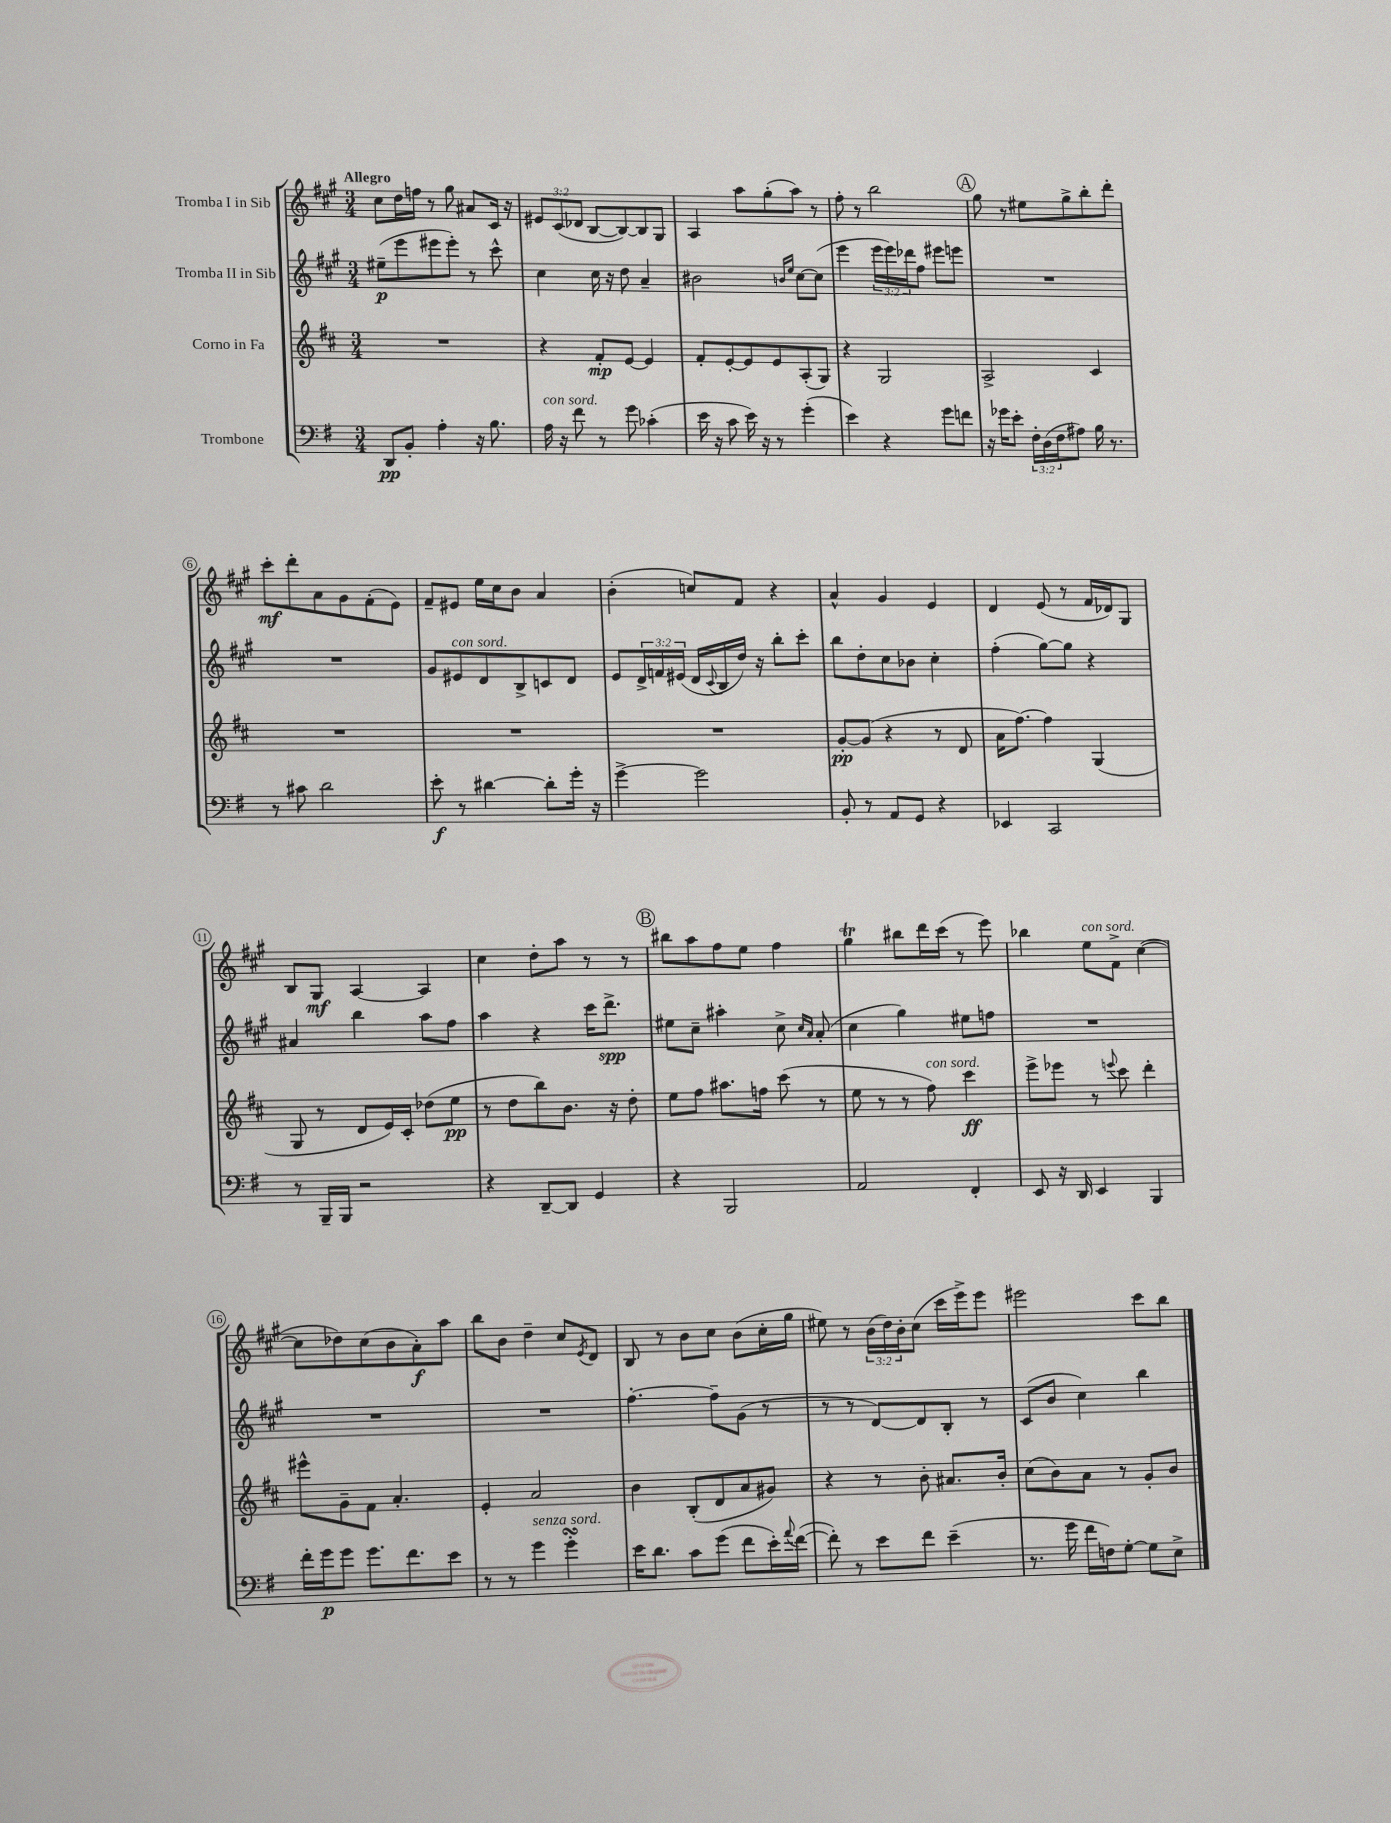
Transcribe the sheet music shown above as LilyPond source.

<<
\new StaffGroup <<
\new Staff = "s0" \with { instrumentName = "Tromba I in Sib" } {
    \clef treble \key a \major \numericTimeSignature \time 3/4 \override Staff.TupletNumber.text = #tuplet-number::calc-fraction-text \tempo "Allegro"
    cis''8 d''16 f''16 r8 gis''8 ais'8 cis'16 r16 |
    \tuplet 3/2 { eis'8 cis'8( des'8 } b8~ b8~) b8 gis8 |
    a4 a''8 gis''8-.( a''8) r8 |
    fis''8-. r8 b''2 |
    \mark \markup { \circle "A" } gis''8 r8 eis''8 gis''8-> b''8-. d'''8-. |
    cis'''8-.\mf d'''8-. a'8 gis'8 fis'8-.( e'8) |
    fis'8-- eis'8 e''16 cis''16 b'8 a'4 |
    b'4-.( c''8) fis'8 r4 |
    a'4-^ gis'4 e'4 |
    d'4 e'8( r8 fis'16 des'16) gis8 |
    b8 gis8\mf a4~ a4 |
    cis''4 d''8-. a''8 r8 r8 |
    \mark \markup { \circle "B" } bis''8 a''8 fis''8 e''8 fis''4 |
    gis''4\trill bis''8 d'''16 cis'''16( r8 e'''8) |
    bes''4 e''8^\markup { \italic "con sord." } fis'8-> cis''4~( |
    cis''8 des''8) cis''8( b'8 a'8-.\f) a''8 |
    b''8 b'8 d''4-- cis''8 \acciaccatura { e'8 } d'8 |
    b8 r8 b'8 cis''8 b'8( cis''16-. gis''16 |
    eis''8) r8 \tuplet 3/2 { b'16( d''16) b'16-. } cis''8( cis'''16 e'''16->) e'''8 |
    eis'''2 cis'''8 b''8 \bar "|." |
}
\new Staff = "s1" \with { instrumentName = "Tromba II in Sib" } {
    \clef treble \key a \major \numericTimeSignature \time 3/4 \override Staff.TupletNumber.text = #tuplet-number::calc-fraction-text
    eis''8--\p( e'''8 eis'''8 eis'''8-.) r8 cis'''8-^ |
    cis''4 cis''16 r16 d''8 a'4-- |
    bis'2 \grace { b'16 e''16 } cis''8~ cis''8( |
    e'''4 \tuplet 3/2 { e'''16 e'''16) des'''16 } fis''8 eis'''8 e'''8 |
    \mark \markup { \circle "A" } R2. |
    R2. |
    gis'8 eis'8^\markup { \italic "con sord." } d'8 b8-> c'8 d'8 |
    e'8 \tuplet 3/2 { d'16-> f'16 eis'16( } d'16 \appoggiatura { cis'8 } b16 d''16) r16 b''8-. cis'''8-. |
    b''8 d''8-. cis''8 bes'8 cis''4-. |
    fis''4-.( gis''8~) gis''8 r4 |
    ais'4 b''4 a''8 fis''8 |
    a''4 r4 cis'''16 d'''8.->\spp |
    \mark \markup { \circle "B" } eis''8 cis''8-- ais''4-. cis''8-> \grace { cis''16 a'16 } a'8-.( |
    cis''4 gis''4) eis''8 f''8 |
    R2. |
    R2. |
    R2. |
    fis''4.~-. fis''8-- gis'8( r8 |
    r8 r8 d'8~) d'8 b8-. r8 |
    cis'8( b'8 cis''4) b''4 \bar "|." |
}
\new Staff = "s2" \with { instrumentName = "Corno in Fa" } {
    \clef treble \key d \major \numericTimeSignature \time 3/4
    R2. |
    r4 fis'8-.\mp e'8~ e'4 |
    fis'8-. e'8~-. e'8 e'8 a8-.( g8) |
    r4 g2 |
    \mark \markup { \circle "A" } a2-> cis'4 |
    R2. |
    R2. |
    R2. |
    g'8~-.\pp g'8( r4 r8 d'8 |
    a'16 fis''8.~) fis''4 g4( |
    g8 r8 d'8 e'16) cis'16-. des''8( e''8\pp |
    r8 d''8 b''8) b'8. r16 d''8-. |
    \mark \markup { \circle "B" } e''8 fis''8 ais''8. f''16 cis'''8( r8 |
    e''8 r8 r8 fis''8^\markup { \italic "con sord." }) cis'''4\ff |
    e'''8-> ees'''8 r8 \appoggiatura { e'''8 } cis'''8 d'''4-. |
    eis'''8-^ g'8-- fis'8 a'4.-. |
    e'4-. a'2 |
    b'4 b8-.( d'8 a'8 gis'8) |
    r4 r8 b'8-. ais'8. b'16-. |
    cis''8( b'8) a'8 r8 g'8-. b'8 \bar "|." |
}
\new Staff = "s3" \with { instrumentName = "Trombone" } {
    \clef bass \key g \major \numericTimeSignature \time 3/4 \override Staff.TupletNumber.text = #tuplet-number::calc-fraction-text
    d,8\pp b,8-. a4-. r16 b8. |
    a16^\markup { \italic "con sord." } r16 fis'8 r8 g'8 ces'4-.( |
    e'16 r16 c'8 e'16) r16 r8 g'4-.( |
    e'4) r4 g'8 f'8 |
    \mark \markup { \circle "A" } r16 ges'16 e'8-. \tuplet 3/2 { fis16-. d16( fis16 } ais8) b16 r8. |
    r8 cis'8 d'2 |
    e'8-.\f r8 dis'4~ dis'8-. g'16-. r16 |
    g'4~-> g'2 |
    b,8-. r8 a,8 g,8 r4 |
    ees,4 c,2 |
    r8 b,,16-- b,,16 r2 |
    r4 d,8~-- d,8 g,4 |
    \mark \markup { \circle "B" } r4 b,,2 |
    a,2 fis,4-. |
    e,8 r16 d,16 e,4 b,,4 |
    fis'16-. g'16\p g'8 g'8. fis'8. e'8 |
    r8 r8 g'4^\markup { \italic "senza sord." } g'4-.\turn |
    e'16 d'8. c'8 g'8( fis'8 e'16-.) \appoggiatura { a'8 } fis'16~( |
    fis'8-.) r8 e'8 fis'8 e'4--( |
    r8. g'16 fis'16 f16) g8~-. g8 e8-> \bar "|." |
}
>>
>>
\layout { \context { \Score \override BarNumber.stencil = #(make-stencil-circler 0.1 0.3 ly:text-interface::print) } }
